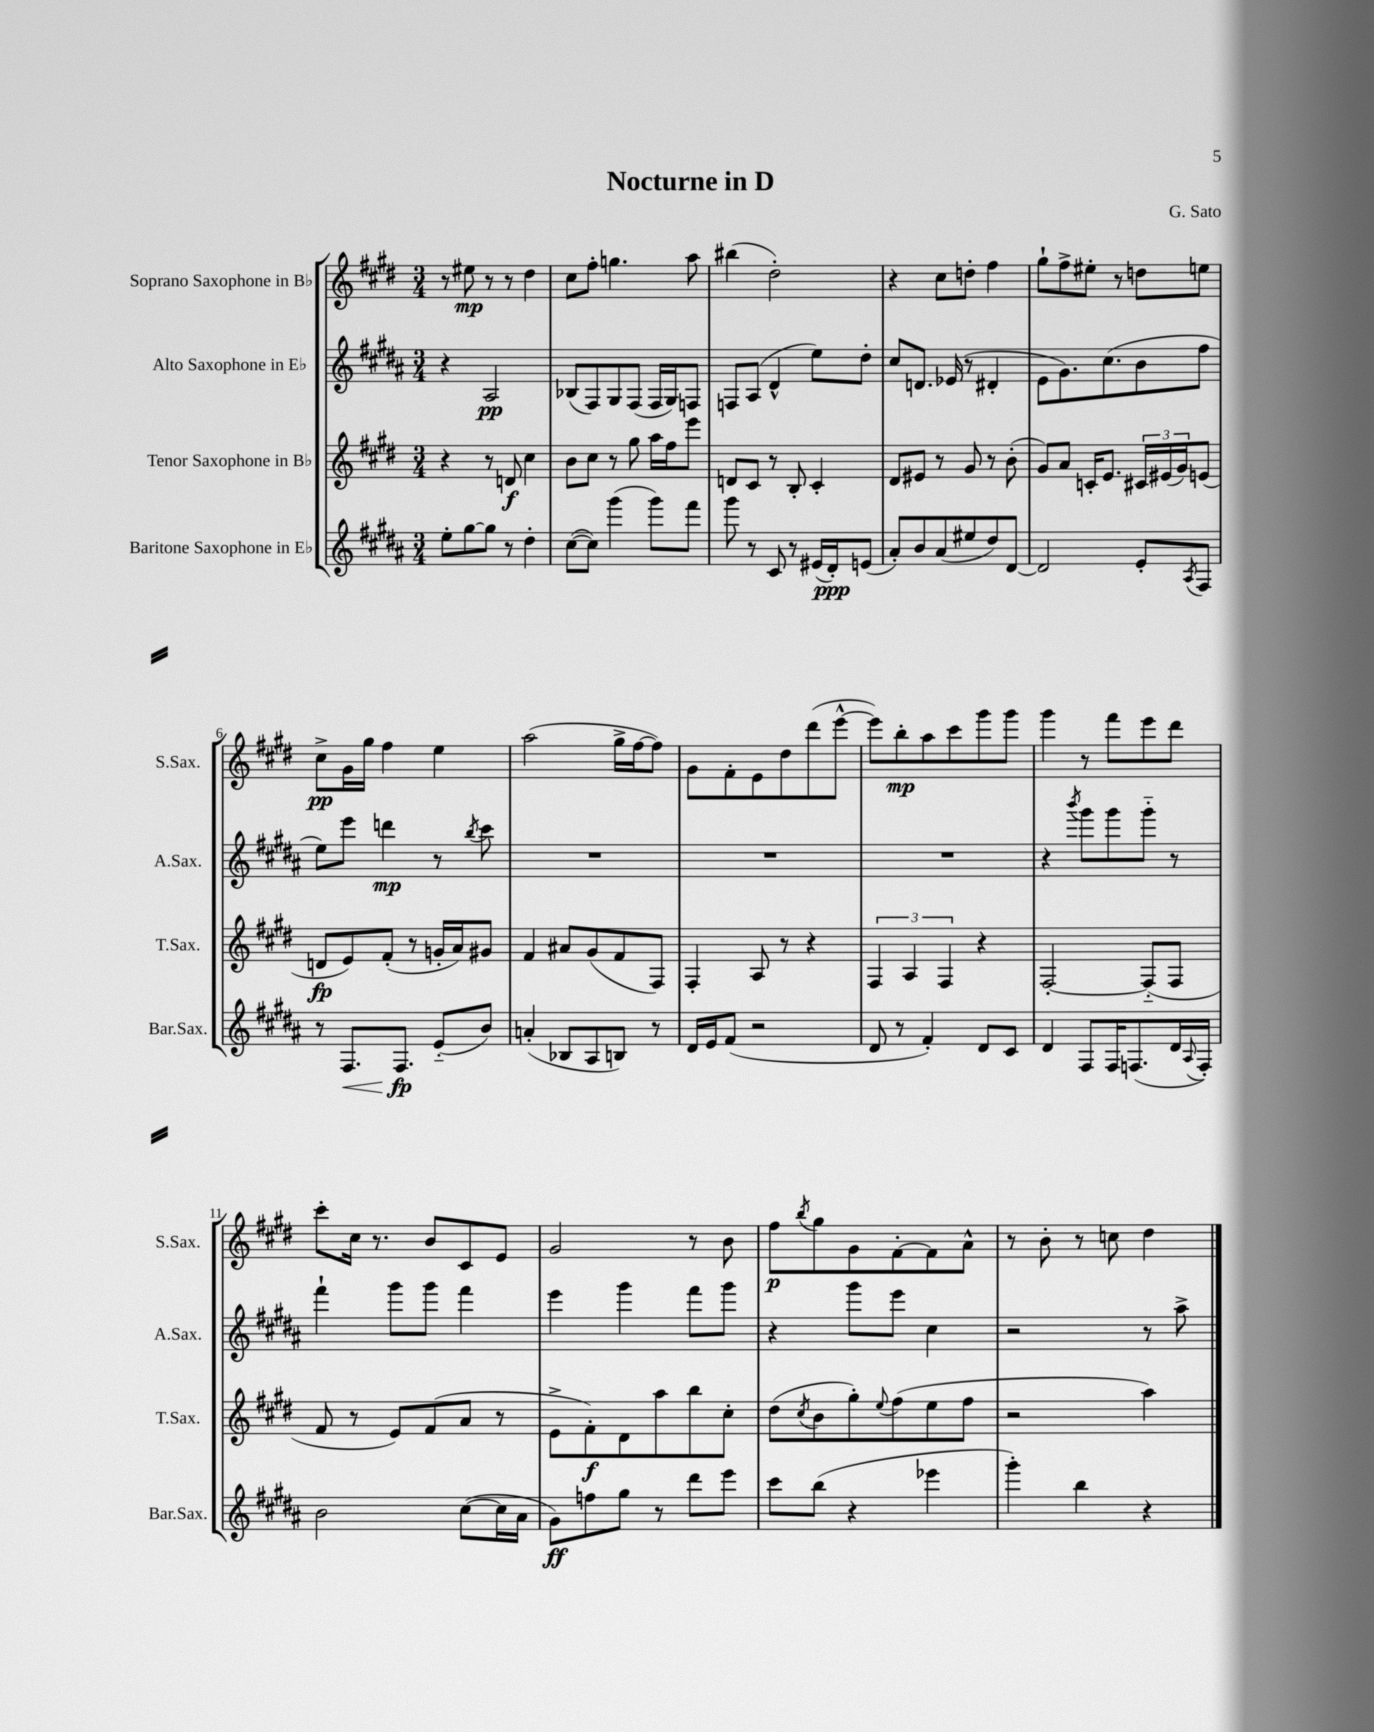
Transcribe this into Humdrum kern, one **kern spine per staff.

**kern	**dynam	**kern	**dynam	**kern	**dynam	**kern	**dynam
*part4	*part4	*part3	*part3	*part2	*part2	*part1	*part1
*staff4	*staff4	*staff3	*staff3	*staff2	*staff2	*staff1	*staff1
*I"Baritone Saxophone in E♭	*	*I"Tenor Saxophone in B♭	*	*I"Alto Saxophone in E♭	*	*I"Soprano Saxophone in B♭	*
*I'Bar.Sax.	*	*I'T.Sax.	*	*I'A.Sax.	*	*I'S.Sax.	*
*clefG2	*	*clefG2	*	*clefG2	*	*clefG2	*
*k[f#c#g#d#a#]	*	*k[f#c#g#d#]	*	*k[f#c#g#d#a#]	*	*k[f#c#g#d#]	*
*M3/4	*	*M3/4	*	*M3/4	*	*M3/4	*
=1	=1	=1	=1	=1	=1	=1	=1
8ee'\L	.	4r	.	4r	.	8r	.
[8gg#\	.	.	.	.	.	8ee#X\	mp
8gg#\J]	.	8r	.	2A#/	pp	8r	.
8r	.	8dn/	f	.	.	8r	.
4dd#'\	.	4cc#\	.	.	.	4dd#\	.
=2	=2	=2	=2	=2	=2	=2	=2
([8cc#\L	.	8b\L	.	(8B-X/L	.	8cc#\L	.
8cc#\J])	.	8cc#\J	.	8F#/)	.	8ff#'\J	.
(4ggg#\	.	8r	.	8G#/	.	4.ggn\	.
.	.	8gg#\	.	(8F#/J	.	.	.
8ggg#\L)	.	16aa\LL	.	16F#/LL	.	.	.
.	.	16ff#\J	.	16G#/J)	.	.	.
8fff#\J	.	8eee\J	.	8Fn/J	.	8aa\	.
=3	=3	=3	=3	=3	=3	=3	=3
8ggg#\	.	8dn/L	.	8Fn/L	.	(4bb#X\	.
8r	.	8c#/J	.	(8A#/J	.	.	.
8c#/	.	8r	.	4d#^^/	.	2dd#'\)	.
8r	.	8B'/	.	.	.	.	.
(16e#X/LL	.	4c#'/	.	8ee\L)	.	.	.
16d#'/J)	ppp	.	.	.	.	.	.
(8en/J	.	.	.	8dd#'\J	.	.	.
=4	=4	=4	=4	=4	=4	=4	=4
8a#'/L)	.	8d#/L	.	8cc#/L	.	4r	.
8b/	.	8e#X/J	.	8.dn/J	.	.	.
(8a#/	.	8r	.	.	.	8cc#\L	.
.	.	.	.	(16e-X/	.	.	.
8ee#X/	.	8g#/	.	8r	.	8ddn'\J	.
8dd#/)	.	8r	.	4d#X'/	.	4ff#\	.
[8d#/J	.	(8b'\	.	.	.	.	.
=5	=5	=5	=5	=5	=5	=5	=5
2d#/]	.	8g#/L)	.	8e\L	.	8gg#`\L	.
.	.	8a/J	.	8.g#\)	.	8ff#^\	.
.	.	16cn'/KL	.	.	.	8ee#X'\J	.
.	.	8.e/J	.	(8.cc#\	.	.	.
.	.	.	.	.	.	8r	.
8e'/L	.	24c#X/LL	.	8b\	.	8ddn\L	.
.	.	(24e#X/	.	.	.	.	.
.	.	24g#/J)	.	.	.	.	.
8qA#/	.	.	.	.	.	.	.
8F#/J	.	(8en/J	.	8ff#\J	.	8een\J	.
!!LO:LB:g=z
=6	=6	=6	=6	=6	=6	=6	=6
8r	.	8dn/L	fp	8ee\L)	.	8cc#^\L	pp
!	!LO:HP:b	!	!	!	!	!	!
8.F#/L	<	8e/)	.	8eee\J	.	16g#\L	.
.	.	.	.	.	.	16gg#\JJ	.
.	.	(8f#'/J	.	4dddn\	mp	4ff#\	.
8.F#/J	fp	.	.	.	.	.	.
.	.	8r	.	.	.	.	.
(8e/L	[	16gn'/LL	.	8r	.	4ee\	.
.	.	16a/J)	.	.	.	.	.
.	.	.	.	8qbb/	.	.	.
8b/J)	.	8g#X/J	.	8ccc#\	.	.	.
=7	=7	=7	=7	=7	=7	=7	=7
(4an'/	.	4f#/	.	2.r	.	(2aa\	.
8B-X/L	.	8a#X/L	.	.	.	.	.
8A#/	.	(8g#/	.	.	.	.	.
8Bn/J)	.	8f#/	.	.	.	16gg#^\LL	.
.	.	.	.	.	.	[16ff#\J	.
8r	.	8F#/J)	.	.	.	8ff#\J])	.
=8	=8	=8	=8	=8	=8	=8	=8
16d#/LL	.	4F#'/	.	2.r	.	8g#\L	.
16e/J	.	.	.	.	.	.	.
(8f#/J	.	.	.	.	.	8f#'\	.
2r	.	8A/	.	.	.	8e\	.
.	.	8r	.	.	.	8dd#\	.
.	.	4r	.	.	.	(8ddd#\	.
.	.	.	.	.	.	[8eee^^\J	.
=9	=9	=9	=9	=9	=9	=9	=9
8d#/	.	6F#/	.	2.r	.	8eee\L])	.
8r	.	.	.	.	.	8bb'\	mp
.	.	6A/	.	.	.	.	.
4f#'/)	.	.	.	.	.	8aa\	.
.	.	6F#/	.	.	.	.	.
.	.	.	.	.	.	8ccc#\	.
8d#/L	.	4r	.	.	.	8ggg#\	.
8c#/J	.	.	.	.	.	8ggg#\J	.
=10	=10	=10	=10	=10	=10	=10	=10
4d#/	.	[2F#'/	.	4r	.	4ggg#\	.
.	.	.	.	8qbbb/	.	.	.
8F#/L	.	.	.	8ggg#\L	.	8r	.
16F#/K	.	.	.	8ggg#\	.	8fff#\L	.
(8.Fn/	.	.	.	.	.	.	.
.	.	(8F#/L]	.	8ggg#\J	.	8eee\	.
16d#/L	.	8F#/J	.	8r	.	8ddd#\J	.
8qqA#/	.	.	.	.	.	.	.
16F'/JJ)	.	.	.	.	.	.	.
!!LO:LB:g=z
=11	=11	=11	=11	=11	=11	=11	=11
2b\	.	8f#/	.	4fff#`\	.	8ccc#'\L	.
.	.	8r	.	.	.	16cc#\Jk	.
.	.	.	.	.	.	8.r	.
.	.	8e/L)	.	8ggg#\L	.	.	.
.	.	(8f#/	.	8ggg#\J	.	8b/L	.
([8cc#\L	.	8a/J	.	4fff#\	.	8c#/	.
16cc#\L]	.	8r	.	.	.	8e/J	.
16a#\JJ	.	.	.	.	.	.	.
=12	=12	=12	=12	=12	=12	=12	=12
8g#\L)	ff	8e^\L	.	4eee\	.	2g#/	.
8ffn\	.	8f#'\)	f	.	.	.	.
8gg#\J	.	8d#\	.	4ggg#\	.	.	.
8r	.	8aa\	.	.	.	.	.
8ddd#\L	.	8bb\	.	8fff#\L	.	8r	.
8eee\J	.	8cc#'\J	.	8ggg#\J	.	8b\	.
=13	=13	=13	=13	=13	=13	=13	=13
8ccc#\L	.	(8dd#\L	.	4r	.	8ff#\L	p
.	.	8qcc#/	.	.	.	8qbb/	.
(8bb\J	.	8b\	.	.	.	8gg#\	.
4r	.	8gg#'\)	.	8ggg#\L	.	8g#\	.
.	.	8qqee/	.	.	.	.	.
.	.	(8ff#\	.	8eee\J	.	[8f#'\	.
4eee-X\	.	8ee\	.	4cc#\	.	8f#\]	.
.	.	8ff#\J	.	.	.	8a^^\J	.
=14	=14	=14	=14	=14	=14	=14	=14
4ggg#'\)	.	2r	.	2r	.	8r	.
.	.	.	.	.	.	8b'\	.
4bb\	.	.	.	.	.	8r	.
.	.	.	.	.	.	8ccn\	.
4r	.	4aa\)	.	8r	.	4dd#\	.
.	.	.	.	8aa#^\	.	.	.
==	==	==	==	==	==	==	==
*-	*-	*-	*-	*-	*-	*-	*-
